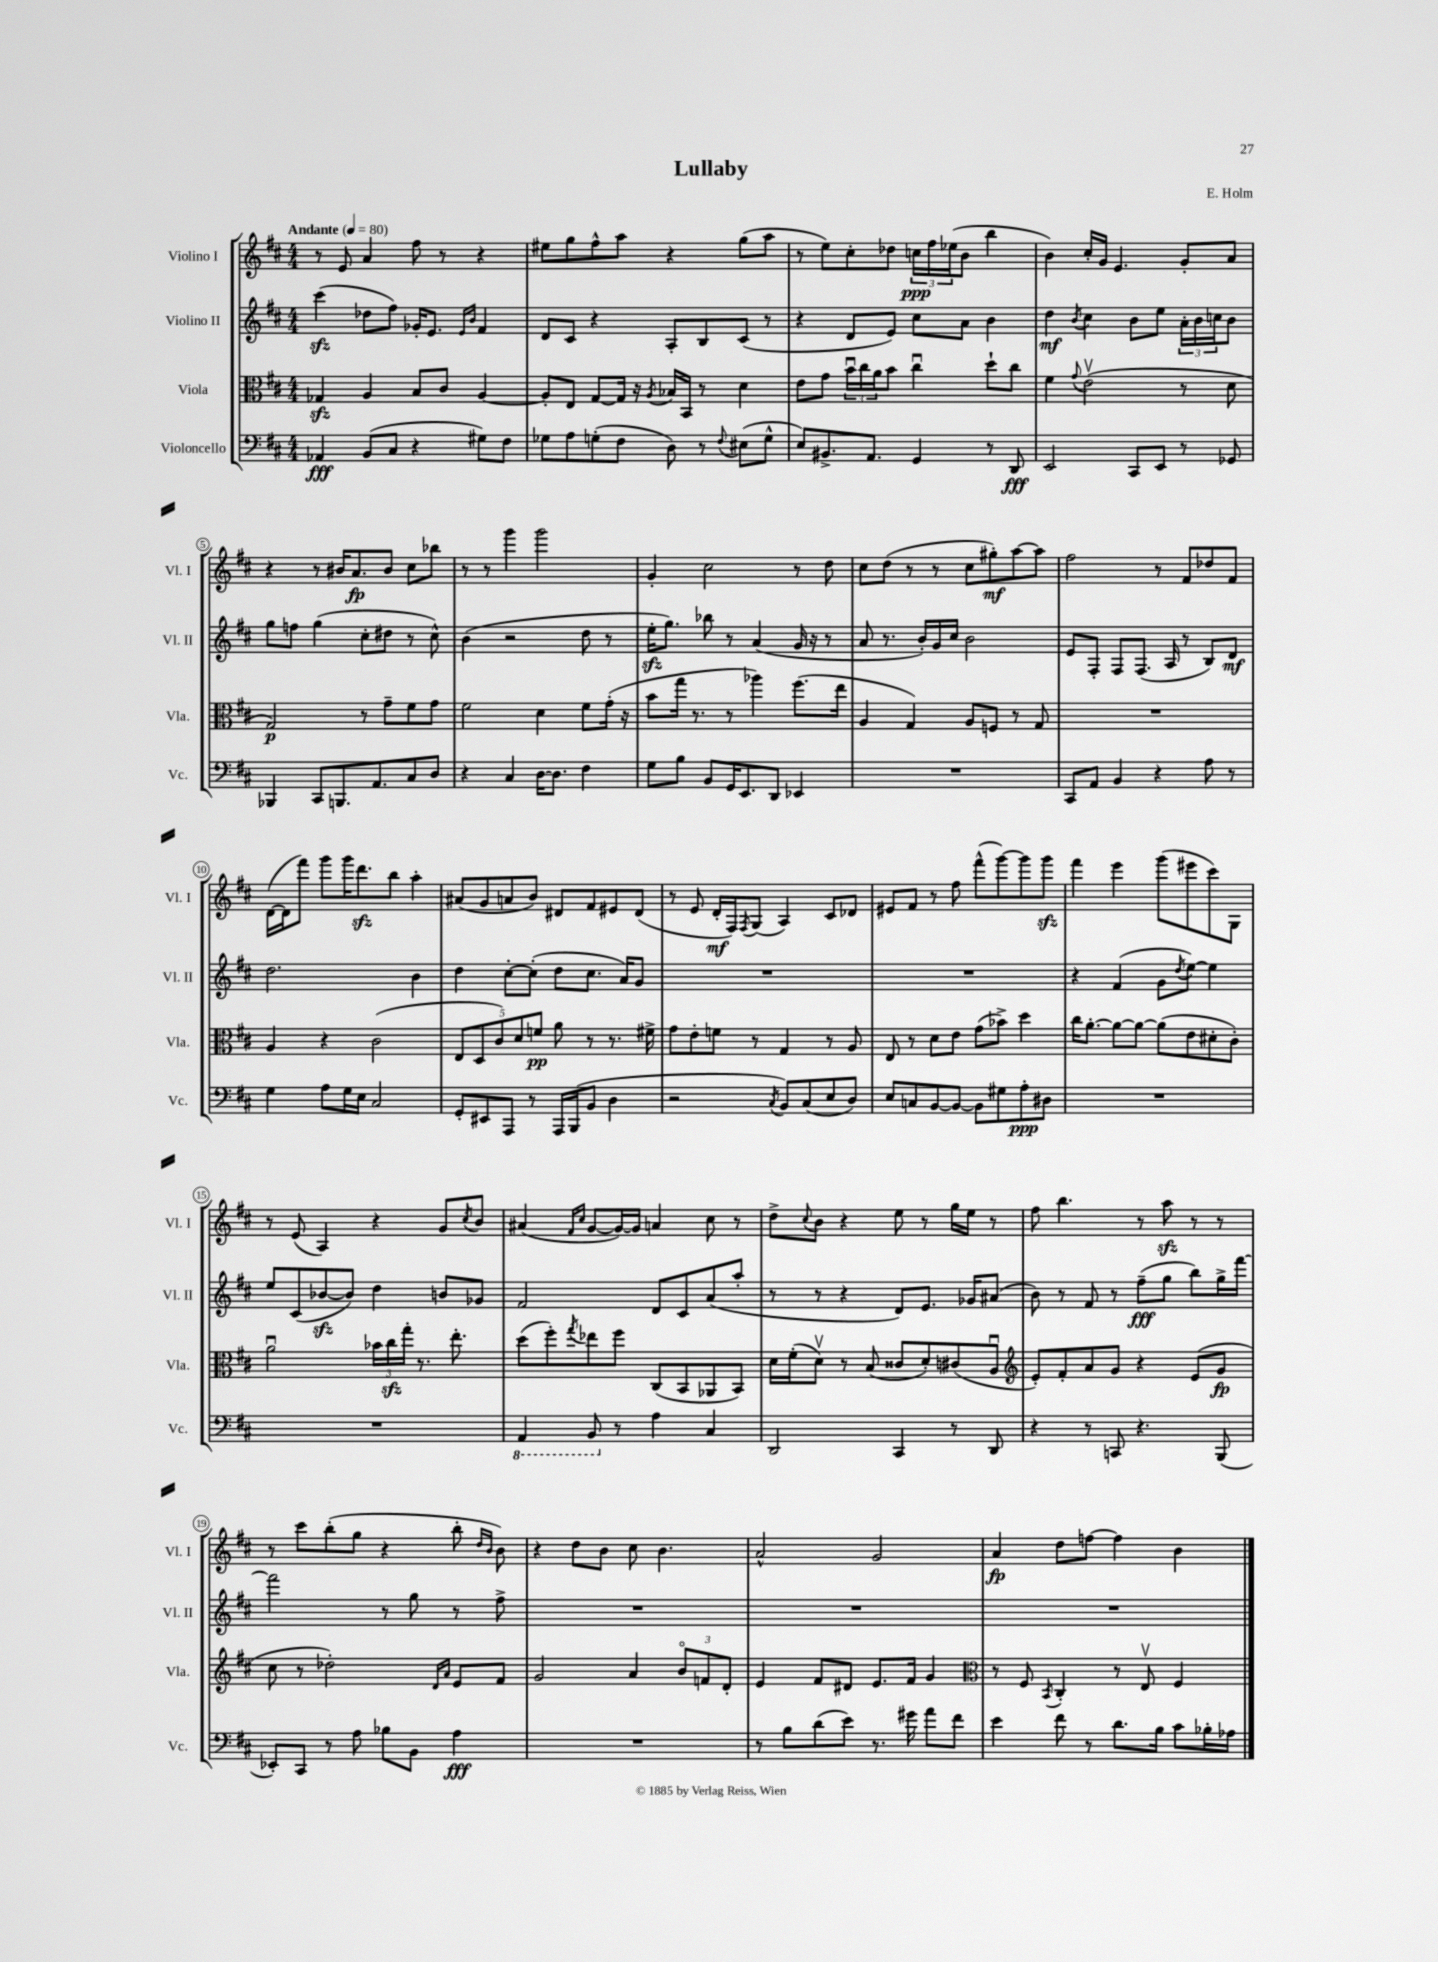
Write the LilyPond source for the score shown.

\header { title = "Lullaby" composer = "E. Holm" }
<<
\new StaffGroup <<
\new Staff = "s0" \with { instrumentName = "Violino I" shortInstrumentName = "Vl. I" } {
    \clef treble \key d \major \numericTimeSignature \time 4/4 \tempo "Andante" 4 = 80
    r8 e'8 a'4 fis''8 r8 r4 |
    eis''8 g''8 fis''8-^ a''8 r4 g''8( a''8 |
    r8 e''8) cis''8-. des''8 \tuplet 3/2 { c''16\ppp fis''16 ees''16( } b'8 b''4 |
    b'4) cis''16-. g'16 e'4. g'8-. a'8 |
    r4 r8 bis'16 a'8.\fp bis'8 cis''8 bes''8 |
    r8 r8 g'''4 g'''2 |
    g'4-. cis''2 r8 d''8 |
    cis''8 d''8( r8 r8 cis''8 gis''8-.\mf) a''8~ a''8 |
    fis''2 r8 fis'8 des''8 fis'8 |
    d'16~( d'16 fis'''8) g'''8 g'''16 d'''8.\sfz b''8 a''4-. |
    ais'8( g'8 a'8 b'8) dis'8 fis'8 eis'8 dis'8( |
    r8 e'8 d'16-.\mf fis16) \acciaccatura { fis8 } g8( a4) cis'8 des'8 |
    eis'8 fis'8 r8 fis''8 fis'''8-^( g'''8~) g'''8 g'''8\sfz |
    fis'''4 e'''4 g'''8( eis'''8 cis'''8) g8 |
    r8 e'8( a4) r4 g'8 \acciaccatura { cis''8 } b'8 |
    ais'4( \grace { fis'16 cis''16 } g'8~ g'16~) g'16 a'4 cis''8 r8 |
    d''8-> \appoggiatura { cis''8 } b'8 r4 e''8 r8 g''16 e''16 r8 |
    fis''8 b''4. r8 a''8\sfz r8 r8 |
    r8 cis'''8 b''8-.( g''8 r4 b''8-. \grace { d''16 b'16 } b'8) |
    r4 d''8 b'8 cis''8 b'4. |
    a'2-^ g'2 |
    a'4\fp d''8 f''8~ f''4 b'4 \bar "|." |
}
\new Staff = "s1" \with { instrumentName = "Violino II" shortInstrumentName = "Vl. II" } {
    \clef treble \key d \major \numericTimeSignature \time 4/4
    cis'''4\sfz( des''8 fis''8) ges'16-. e'8. \grace { e'16 b'16 } fis'4 |
    d'8 cis'8 r4 a8-. b8 cis'8( r8 |
    r4 d'8 e'8) cis''8 a'8 b'4 |
    d''4\mf \acciaccatura { b'8 } cis''4 b'8 e''8 \tuplet 3/2 { a'16-. b'16 c''16 } b'8 |
    g''8 f''8 g''4( cis''8-. dis''8 r8 cis''8-^) |
    b'4( r2 d''8 r8 |
    e''16-.\sfz g''8.) bes''8 r8 a'4( g'16 r16 r8 |
    a'8 r8. b'16-.) g'16 cis''16 b'2 |
    e'8 fis8-. fis8 fis8.( a16 r8 b8) d'8\mf |
    d''2. b'4 |
    d''4 cis''8~-. cis''8-.( d''8 cis''8. a'16) g'8 |
    R1 |
    R1 |
    r4 fis'4( g'8 \acciaccatura { d''8 } e''8~) e''4 |
    e''8 cis'8( bes'8~\sfz bes'8) d''4 b'8 ges'8 |
    fis'2 d'8 cis'8 a'8( a''8-. |
    r8 r8 r4 d'8) e'8. ges'16 ais'8( |
    b'8) r8 fis'8 r8 fis''8--\fff( g''8 b''8) g''16-> fis'''16~ |
    fis'''2 r8 g''8 r8 fis''8-> |
    R1 |
    R1 |
    R1 \bar "|." |
}
\new Staff = "s2" \with { instrumentName = "Viola" shortInstrumentName = "Vla." } {
    \clef alto \key d \major \numericTimeSignature \time 4/4
    ges4\sfz a4 b8 cis'8 a4~ |
    a8-. e8 g8~ g16 r16 \acciaccatura { a8 } bes16 b,16 r8 d'4 |
    e'8 g'8 \tuplet 3/2 { b'16\downbow cis''16 a'16 } b'8 cis''4\downbow d''8-! cis''8 |
    fis'4 \appoggiatura { g'8 } e'2\upbow( r8 d'8 |
    g2\p) r8 g'8-- fis'8 g'8 |
    fis'2 d'4 fis'8 g'16-.( r16 |
    b'8 g''16 r8. r8 aes''4) fis''8.( e''16 |
    a4 g4) a8 f8 r8 g8 |
    R1 |
    a4 r4 cis'2( |
    \tuplet 5/4 { e8 d8 cis'8) d'8 f'8\pp } a'8 r8 r8. fis'16-> |
    g'8 e'8-. f'8 r8 g4 r8 a8 |
    e8 r8 d'8 e'8 g'8( bes'8->) d''4 |
    cis''16 a'8.~-. a'8~ a'8~ a'8( e'8 dis'8-. cis'8-.) |
    a'2\downbow \tuplet 3/2 { bes'16 cis''16\sfz g''16-. } r8. e''8.-. |
    d''8( fis''8-.) \acciaccatura { g''8 } ees''8 fis''8 cis8( b,8 aes,8 b,8) |
    d'16 fis'16-.( d'8\upbow) r8 b8( cisis'8 d'8-.) cis'8( a8\downbow |
    \clef treble e'8-.) fis'8-. a'8 g'8 r4 e'8( g'8\fp |
    cis''8 r8 des''2-.) \grace { d'16 a'16 } e'8 fis'8 |
    g'2 a'4 \tuplet 3/2 { b'8\flageolet f'8 d'8-. } |
    e'4 fis'8 dis'8 e'8. fis'16 g'4 |
    \clef alto r8 fis8 \acciaccatura { b,8 } cis4-. r8 e8\upbow fis4 \bar "|." |
}
\new Staff = "s3" \with { instrumentName = "Violoncello" shortInstrumentName = "Vc." } {
    \clef bass \key d \major \numericTimeSignature \time 4/4
    aes,4\fff b,8( cis8 r4 gis8) fis8 |
    ges8 a8 g8-.( fis8 d8) r8 \appoggiatura { fis8 } eis8( g8-^ |
    e8) bis,8.-> a,8. g,4 r8 d,8\fff |
    e,2 cis,8 e,8 r8 ges,8 |
    bes,,4 cis,8 b,,8. a,8. cis8 d8 |
    r4 cis4 d16~ d8. fis4 |
    g8 b8 b,8 g,16 e,8. d,8 ees,4 |
    R1 |
    cis,8 a,8 b,4 r4 a8 r8 |
    g4 a8 g16 e16 cis2 |
    g,8-. eis,8 a,,8 r8 a,,16 b,,16( b,8 d4 |
    r2 \acciaccatura { cis8 } b,8) cis8( e8 d8) |
    e8 c8 b,8~ b,8~ b,8 gis8 a8-.\ppp dis8 |
    R1 |
    R1 |
    \ottava #-1 a,,4 b,,8 \ottava #0 r8 a4 cis4 |
    d,2 cis,4 r8 d,8 |
    r4 r8 c,8 r4. b,,8( |
    ees,8-.) cis,8 r8 a8 bes8 b,8 a4\fff |
    R1 |
    r8 b8 d'8( e'8) r8. gis'16 a'8 fis'8 |
    e'4 fis'8 r8 d'8. b16 cis'8 bes16-. aes16 \bar "|." |
}
>>
>>
\layout { \context { \Score \override BarNumber.stencil = #(make-stencil-circler 0.1 0.3 ly:text-interface::print) } }
